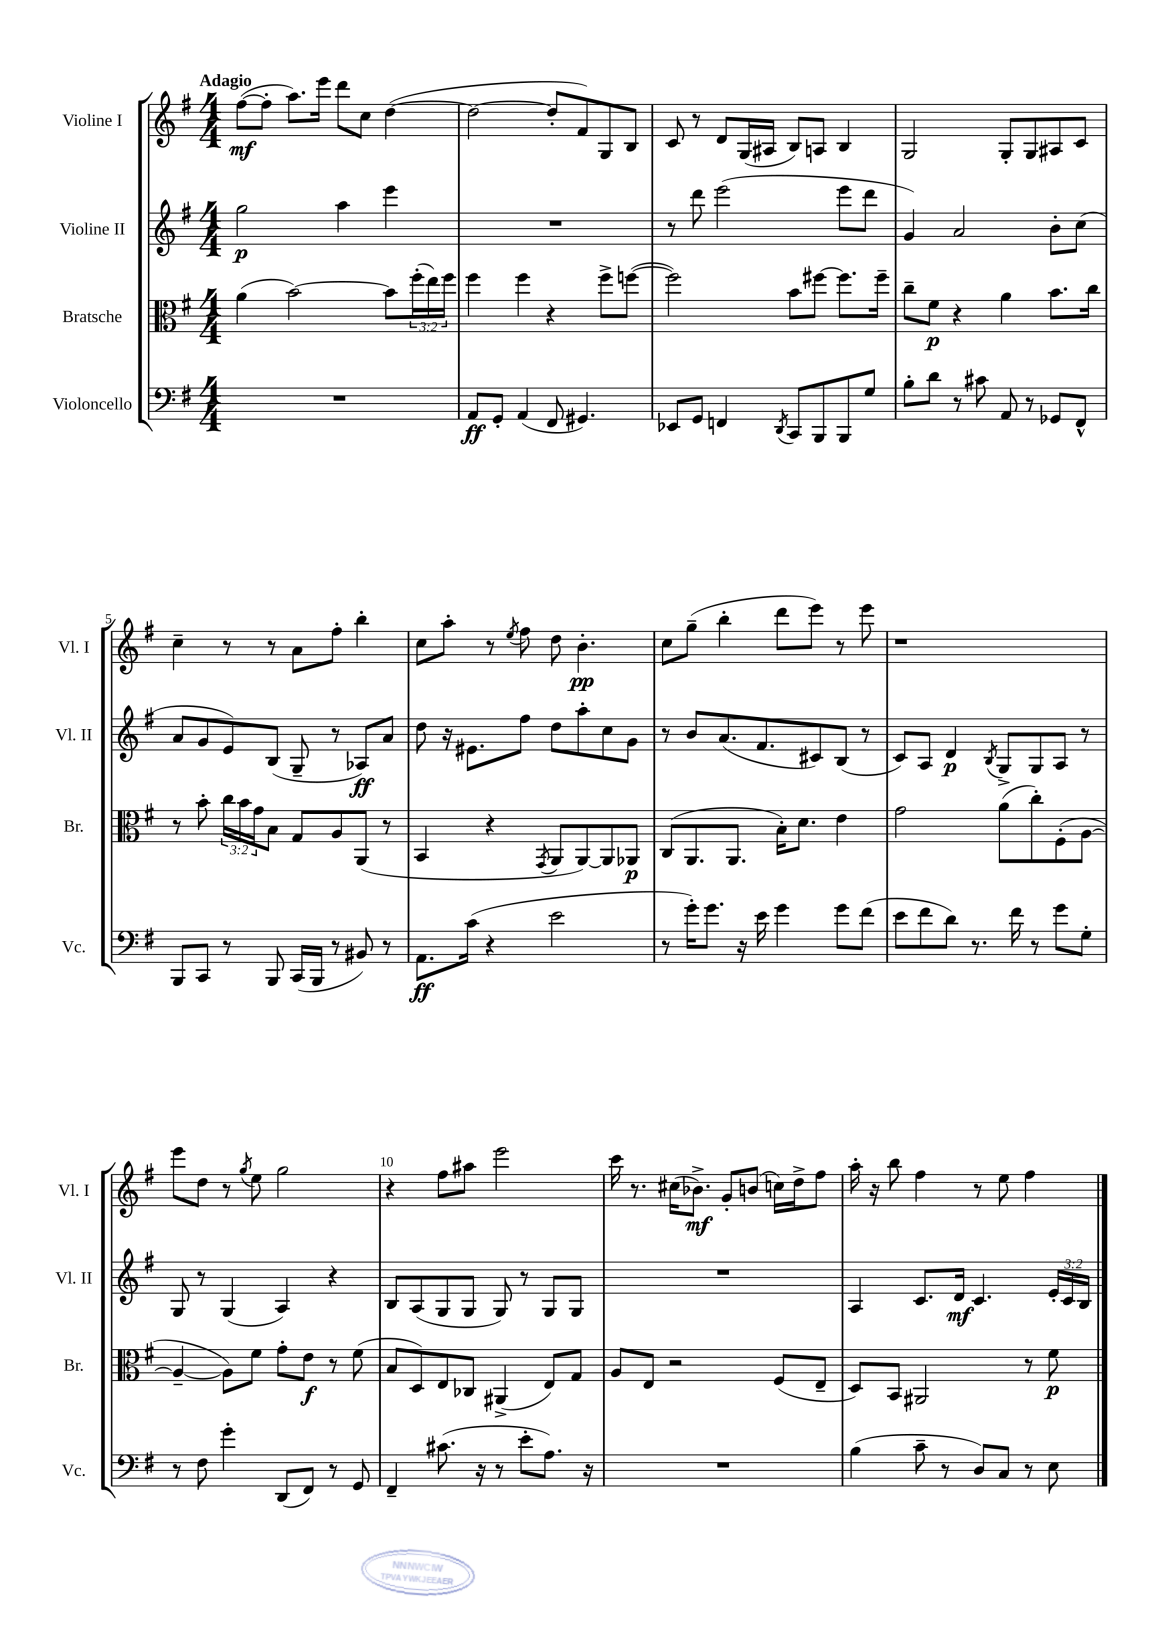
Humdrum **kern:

**kern	**kern	**kern	**kern
*staff4	*staff3	*staff2	*staff1
*clefF4	*clefC3	*clefG2	*clefG2
*k[f#]	*k[f#]	*k[f#]	*k[f#]
*M4/4	*M4/4	*M4/4	*M4/4
1r	(4a\	2gg\	([8ff#\L
.	.	.	8ff#'\]J
.	[2b\)	.	8.aa\L)
.	.	.	16eee\Jk
.	.	4aa\	8ddd\L
.	.	.	8cc\J
.	8b\]L	4eee\	([4dd\
.	(24ff#'\L	.	.
.	24ee\)	.	.
.	24ff#\JJ	.	.
=	=	=	=
8AA/L	4ff#\	1r	2dd\_
8GG'/J	.	.	.
(4AA/	4ff#\	.	.
8FF#/	4r	.	8dd'/]L
4.GG#/)	.	.	8f#/)
.	8ff#^\L	.	8G/
.	([8ff\J	.	8B/J
=	=	=	=
8EE-/L	2ff\])	8r	8c/
8GG/J	.	8ddd\	8r
4FF/	.	(2eee\	8d/L
.	.	.	(16G/L
.	.	.	16A#/JJ
8qDD/	.	.	.
8CC/L	8b\L	.	8B/L)
8BBB/	[8ff#\J	.	8A/J
8BBB/	8.ff#\]L	8eee\L	4B/
8G/J	.	8ddd\J	.
.	16ff#~\Jk	.	.
=	=	=	=
8B'\L	8cc~\L	4g/)	2G/
8d\J	8f#\J	.	.
8r	4r	2a/	.
8c#\	.	.	.
8AA/	4a\	.	8G'/L
8r	.	.	8G/
8GG-/L	8.b\L	8b'\L	8A#/
8FF#^^/J	.	(8cc\J	8c/J
.	16cc\Jk	.	.
=	=	=	=
8BBB/L	8r	8a/L	4cc~\
8CC/J	8b'\	8g/	.
8r	24cc\LL	8e/)	8r
.	24b\	.	.
.	24g\J	.	.
8BBB/	8B\J	(8B/J	8r
(16CC/LL	8G/L	8G~/	8a\L
16BBB/JJ	.	.	.
8r	8A/	8r	8ff#'\J
8BB#/)	(8AA/J	8A-/L)	4bb'\
8r	8r	8a/J	.
=	=	=	=
8.AA\L	4BB/	8dd\	8cc\L
.	.	16r	8aa'\J
(16c\Jk	.	8.e#\L	.
4r	4r	.	8r
.	.	.	8qee/
.	.	8ff#\J	8ff#\
.	8qGG/	.	.
2e\	8AA/L	8dd\L	8dd\
.	[8AA/)	8aa'\	4.b'\
.	8AA/]	8cc\	.
.	8AA-/J	8g\J	.
=	=	=	=
8r	(8C/L	8r	8cc\L
16g'\LK)	8.AA/	8b/L	(8gg~\J
8.g\J	.	.	.
.	.	(8.a/	4bb'\
.	8.AA/J	.	.
16r	.	.	.
16e\	.	8.f#/	.
4g\	16B'\LK)	.	8ddd\L
.	8.d\J	.	.
.	.	8c#/)	8eee\J)
8g\L	4e\	(8B/J	8r
(8f#\J	.	8r	8eee\
=	=	=	=
8e\L	2g\	8c/L)	1r
8f#\	.	8A/J	.
8d\J)	.	4d/	.
8.r	.	.	.
.	.	8qB/	.
.	(8a\L	8G^/L	.
16f#\	.	.	.
8r	8cc'\)	8G/	.
8g\L	(8F#'\	8A/J	.
8G'\J	[8A\J	8r	.
=	=	=	=
8r	4A~/_	8G/	8eee\L
8F#\	.	8r	8dd\J
4g'\	8A\]L)	(4G/	8r
.	.	.	8qgg/
.	8f#\J	.	8ee\
(8DD/L	8g'\L	4A/)	2gg\
8FF#/J)	8e\J	.	.
8r	8r	4r	.
8GG/	(8f#\	.	.
=	=	=	=
4FF#~/	8B/L	8B/L	4r
.	8D/)	(8A/	.
(8.c#\	8E/	8G/	8ff#\L
.	8C-/J	8G/J	8aa#\J
16r	.	.	.
8r	(4AA#^/	8G/)	2eee\
8e'\L	.	8r	.
8.A\J)	8E/L)	8G/L	.
.	8G/J	8G/J	.
16r	.	.	.
=	=	=	=
1r	8A/L	1r	16ccc\
.	.	.	8.r
.	8E/J	.	.
.	2r	.	(16cc#\LK
.	.	.	8.b-^\J)
.	.	.	8g'/L
.	.	.	(8b/J
.	(8F#/L	.	16cc\LL)
.	.	.	16dd^\J
.	8E~/J	.	8ff#\J
=	=	=	=
(4B\	8D/L)	4A/	16aa'\
.	.	.	16r
.	8BB/J	.	8bb\
8c~\	2AA#/	8.c/L	4ff#\
8r	.	.	.
.	.	16d/Jk	.
8D/L)	.	4.c/	8r
8C/J	.	.	8ee\
8r	8r	.	4ff#\
8E\	8f#\	24e'/LL	.
.	.	24c/	.
.	.	24B/JJ	.
==	==	==	==
*-	*-	*-	*-
